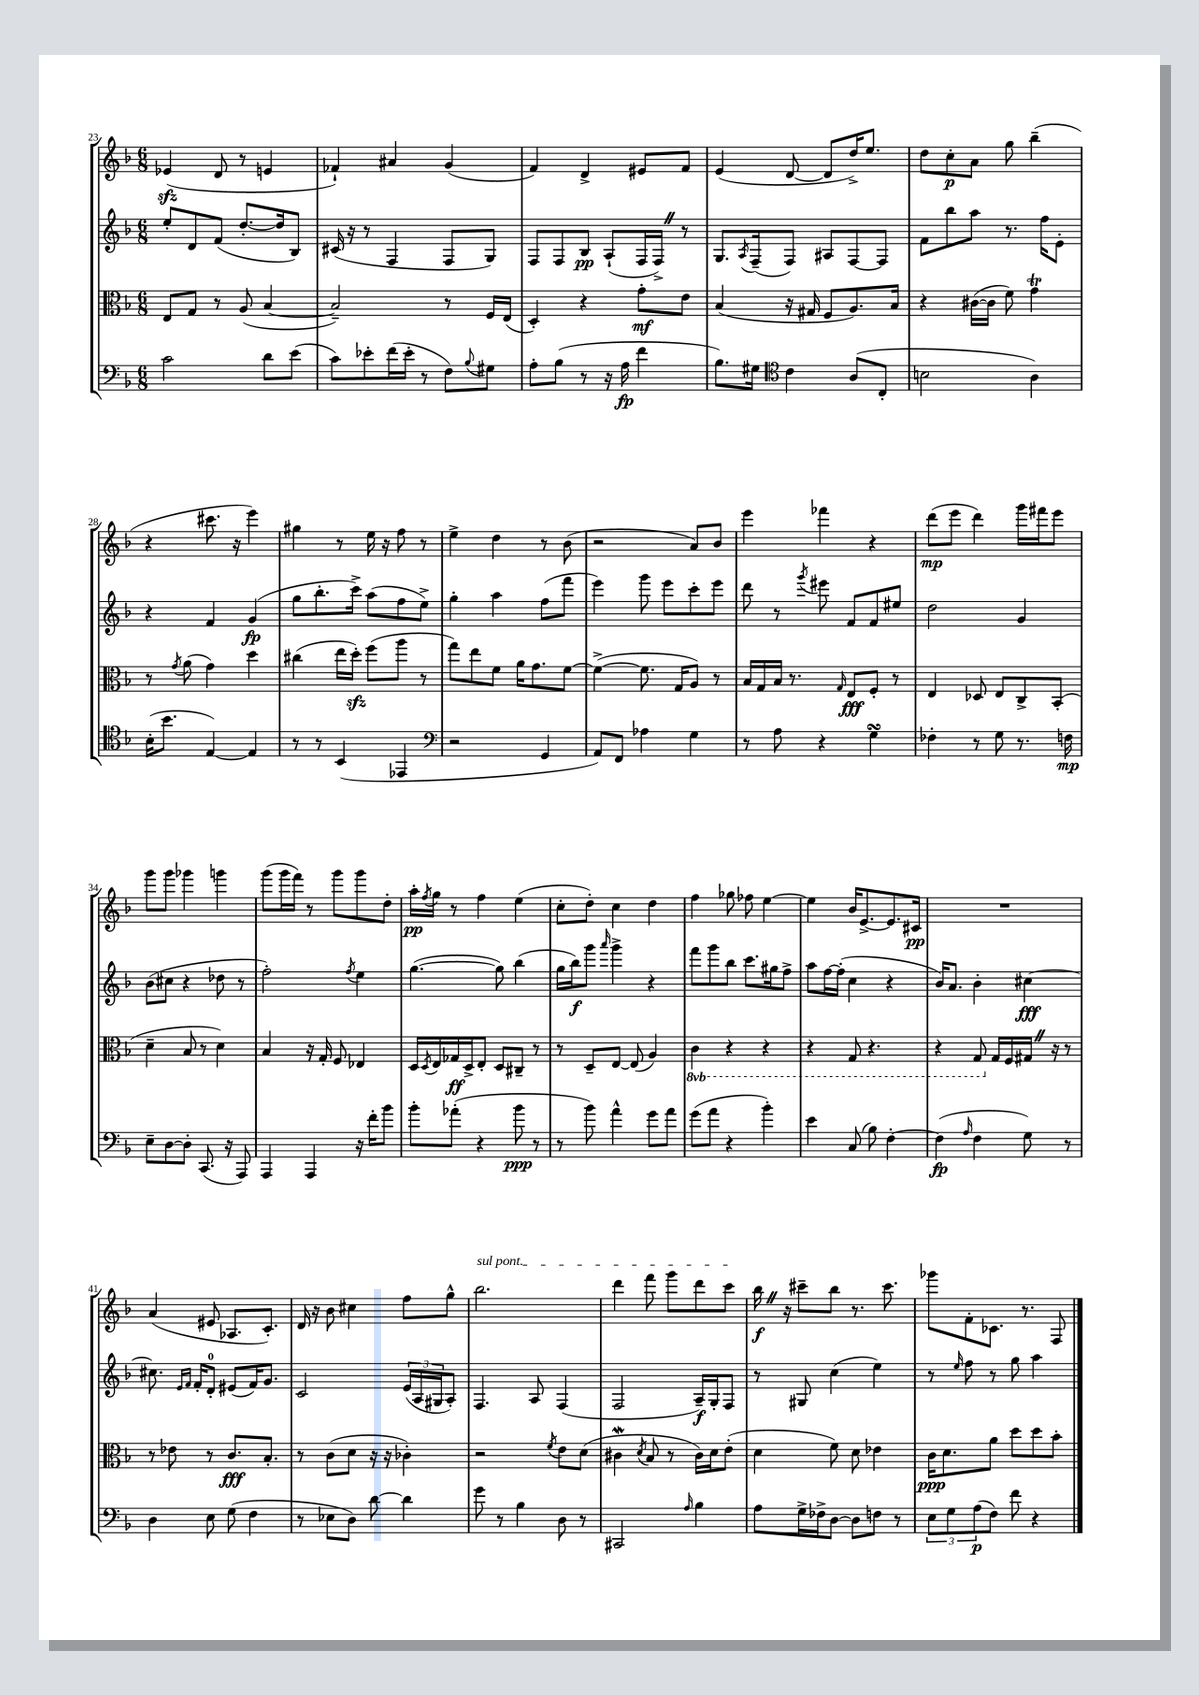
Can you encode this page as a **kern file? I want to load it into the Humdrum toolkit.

**kern	**kern	**kern	**kern
*staff4	*staff3	*staff2	*staff1
*clefF4	*clefC3	*clefG2	*clefG2
*k[b-]	*k[b-]	*k[b-]	*k[b-]
*M6/8	*M6/8	*M6/8	*M6/8
2c\	8E/L	8ee'/L	(4e-/
.	8G/J	8d/	.
.	8r	(8f/J	8d/
.	(8A/	[8.dd'/L	8r
8d\L	[4B-/	.	4e/
.	.	16dd/]k	.
(8e\J	.	8B-/J)	.
=	=	=	=
8c\L)	2B-~/])	(16c#/	4f-`/)
.	.	16r	.
8e-'\	.	8r	.
(16f\L	.	4F/	4a#/
16e-'\JJ	.	.	.
8r	.	.	.
8F\L)	8r	8F/L	(4g/
8qqB-/	.	.	.
8G#\J	16F/LL	8G/J)	.
.	(16E/JJ	.	.
=	=	=	=
8A'\L	4D'/)	8F/L	4f/)
(8B-\J	.	8F/	.
8r	4r	8B-/J	4d^/
16r	.	(8A`/L	.
16A\	.	.	.
4f\	8g'\L	16F/L	8e#/L
.	.	16F^/JJ)	.
.	8e\J	8r	8f/J
=	=	=	=
8.B-\L)	(4B-/	8.G/L	(4e/
.	.	8qA/	.
16G#\Jk	.	(16F~/k	.
*clefC4	*	*	*
4c\	16r	8F/J)	[8d/
.	16G#/	.	.
.	8F/L	8A#/L	8d/]L
(8A/L	8.A/)	[8F/	16dd^/K)
.	.	.	8.ee/J
8C'/J	.	8F/]J	.
.	16B-/Jk	.	.
=	=	=	=
2B\	4r	8f\L	8dd\L
.	.	8bb-\	8cc'\
.	([16c#\LL	8aa\J	8a\J
.	16c#\]JJ	.	.
.	8f\)	8.r	8gg\
4A\)	4g\	.	(4bb-~\
.	.	16ff\LK	.
.	.	8e'\J	.
=	=	=	=
(16B-'\LK	8r	4r	4r
8.b-\J	.	.	.
.	8qg/	.	.
.	(8a\	.	.
[4E/)	4g\)	4f/	8.ccc#\
.	.	.	16r
4E/]	4dd\	(4g/	4eee\)
=	=	=	=
8r	(4cc#\	8gg\L	4gg#\
8r	.	8.bb-'\	.
(4BB-/	16ee\LL	.	8r
.	16dd'\JJ)	16ccc^\Jk)	.
.	(8ff\L	(8aa\L	16ee\
.	.	.	16r
4EE-/	8aa\J	8ff\	8ff\
.	8r	8ee^\J)	8r
=	=	=	=
*clefF4	*	*	*
2r	8gg\L)	4gg'\	4ee^\
.	8ee\	.	.
.	8f\J	4aa\	4dd\
.	16a\LK	.	.
.	8.g\	.	.
4GG/	.	(8ff\L	8r
.	[8f\J	8fff\J	(8b-\
=	=	=	=
8AA/L)	(4f^\_	4eee\)	2r
8FF/J	.	.	.
4A-\	8.f\]	8ggg\	.
.	.	8eee\L	.
.	16G/LK	.	.
4G\	8A/J)	8ccc'\	8a/L)
.	8r	8eee\J	8b-/J
=	=	=	=
8r	16B-/LL	8ddd\	4eee\
.	16G/	.	.
8A\	16B-/JJ	8r	.
.	8.r	.	.
.	.	8qggg/	.
4r	.	8eee#\	4fff-\
.	16qqG/	.	.
.	8E/L	8f/L	.
4G\	8F'/J	8f/	4r
.	8r	8ee#/J	.
=	=	=	=
4F-'\	4E/	2dd\	(8ddd\L
.	.	.	8eee\J
8r	8D-/	.	4ddd\)
8G\	8E/L	.	.
8.r	8C^/	4g/	16ggg\LL
.	.	.	16fff#\J
.	(8BB-'/J	.	8eee\J
16F\	.	.	.
=	=	=	=
8E~\L	4d~\	(8b-\L	8ggg\L
[8D\	.	8cc#\J	8ggg\J
8D'\]J	8B-/	4r	4ggg-\
(8.CC/	8r	.	.
.	4d\)	8dd-\	4ggg\
16r	.	.	.
8AAA/)	.	8r	.
=	=	=	=
4AAA/	4B-/	2ff'\)	(8ggg\L
.	.	.	16ggg\L
.	.	.	16fff\JJ)
4AAA/	16r	.	8r
.	16G'/	.	.
.	8F/	.	8ggg\L
.	.	8qff/	.
16r	4E-/	4ee\	8ggg\
16f'\LK	.	.	.
8b-\J	.	.	8dd'\J
=	=	=	=
8b-'\L	16D/LL	([4.gg\	16aa'\LL
.	8qD/	.	8qff/
.	16E/	.	16gg\JJ
(8a-'\J	16G-/	.	8r
.	16D^/J	.	.
4r	8E'/J	.	4ff\
.	8D/L	8gg\])	.
8b-\	8C#~/J	(4bb-\	(4ee\
8r	8r	.	.
=	=	=	=
8r	8r	16gg\LL	8cc'\L
.	.	16bb-\J)	.
8b-\)	8D~/L	8ggg\J	8dd'\J)
.	.	16qqaaa/	.
4a^^\	[8E/J	4ggg^\	4cc\
.	(8E/]	.	.
8g\L	4A/)	4r	4dd\
8a\J	.	.	.
=	=	=	=
(8g\L	4C\	8fff\L	4ff\
8a\J	.	8ggg\	.
4r	4r	8bb-\J	8gg-\
.	.	8.ccc\L	8ff-\
4b-'\)	4r	.	[4ee\
.	.	16gg#\k	.
.	.	8ff^\J	.
=	=	=	=
4e\	4r	8aa\L	4ee\]
.	.	[16ff\L	.
.	.	(16ff'\]JJ	.
(8C/	8GG/	4cc\	16b-/LK
.	.	.	[8.e^/
8B-\)	4.r	.	.
[4F'\	.	4r	8.e/]
.	.	.	16c#/Jk
=	=	=	=
(4F\]	4r	16b-/LK)	2.r
.	.	8.a/J	.
16qqA/	.	.	.
4F\	8GG/	4b-'\	.
.	16G/LL	.	.
.	16F/	.	.
8G\)	16G#/JJ	[4cc#\	.
.	16r	.	.
8r	8r	.	.
=	=	=	=
4D\	8r	8.cc#\]	(4a/
.	8e-\	.	.
.	.	16qqe/LL	.
.	.	16qqf/JJ	.
.	.	16f'/LK	.
8E\	8r	8d'/J	8e#/
(8G\	8.c/L	(8e#/L	8.A-/L
4F\	.	16f/K)	.
.	8.B-'/J	8.g/J	8.c'/J)
=	=	=	=
8r	8r	2c/	16d/
.	.	.	16r
8E-\L	(8c\L	.	8b-\
8D\J)	8d\J	.	4cc#\
[8d\	16r	.	.
.	16r	.	.
4d\]	4c-'\)	(24e/LL	8ff\L
.	.	24A/	.
.	.	24G#/J	.
.	.	8A'/J)	8gg^^\J
=	=	=	=
8g\	2r	4.F/	2.bb-\
8r	.	.	.
4B-\	.	.	.
.	.	8A/	.
.	8qf/	.	.
8D\	8e\L	(4F/	.
8r	(8d\J	.	.
=	=	=	=
2CC#/	4c#\	2F/	4ddd\
.	8qd/	.	.
.	8B-/	.	8fff\
.	8r	.	8ggg\L
16qqA/	.	.	.
4B-\	16c#\LL)	16A~/LL)	8ddd\
.	16d\J	16G'/J	.
.	(8e'\J	8F/J	8ccc\J
=	=	=	=
8A\L	4d\	8r	16bb-\
.	.	.	16r
16G^\L	.	8G#/	8ccc#~\L
16F-^\J	.	.	.
[8D\J	8f\)	(4cc\	8bb-\J
8D\]L	8d\	.	8.r
8F\J	4e-\	4ee\)	.
.	.	.	8.ccc#\
8r	.	.	.
=	=	=	=
12E\L	16c\LK	8r	8ggg-\L
.	8.d\	.	.
12G\	.	.	.
.	.	16qqee/	.
.	.	8ff\	8f'\
(12A\	.	.	.
8F\J)	8a\J	8r	8.c-\J
8f\	8dd\L	8gg\	.
.	.	.	8.r
4r	8dd\	4aa\	.
.	8b-'\J	.	8F/
==	==	==	==
*-	*-	*-	*-
